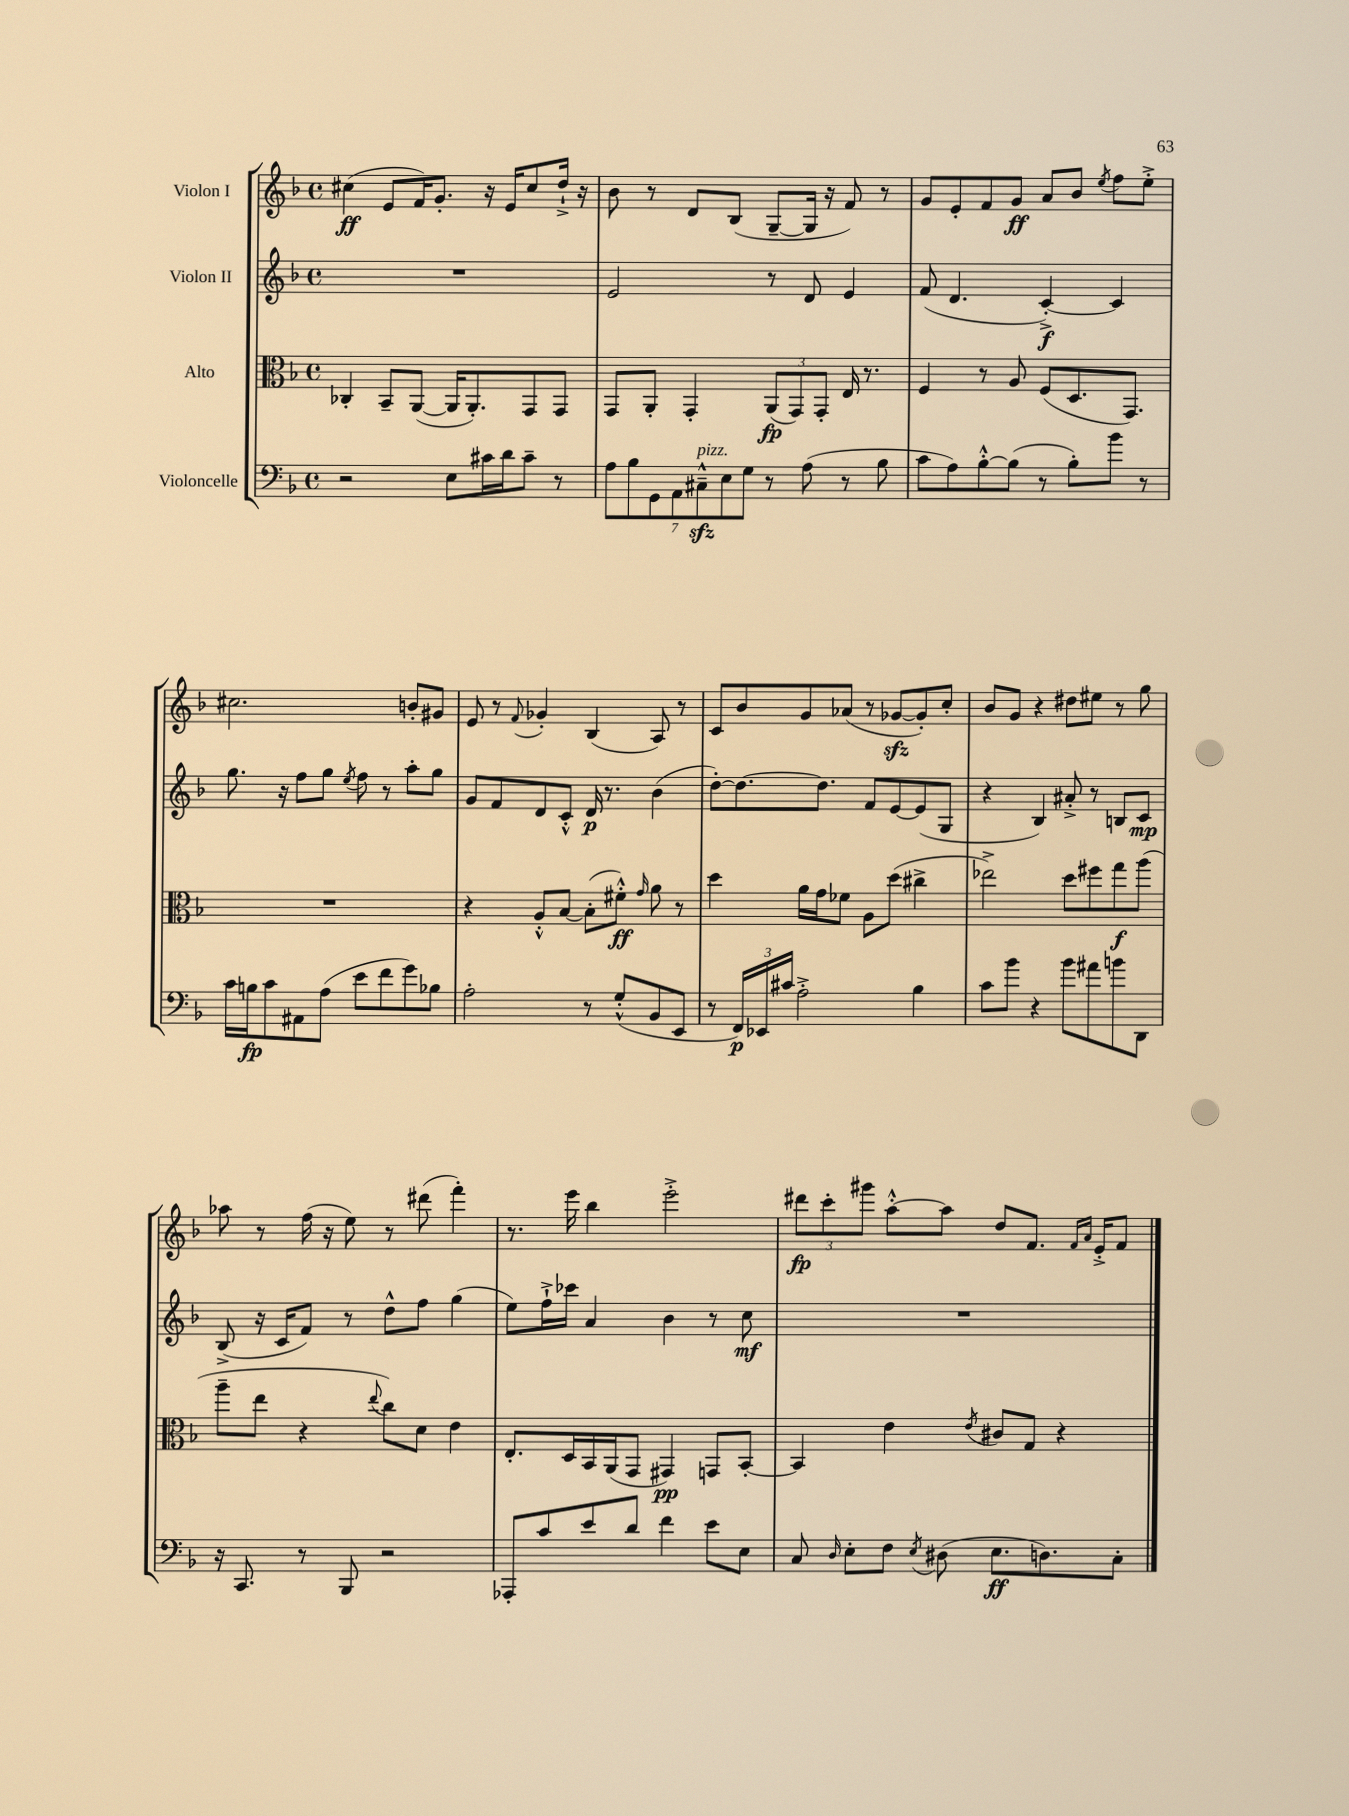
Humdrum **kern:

**kern	**dynam	**kern	**dynam	**kern	**dynam	**kern	**dynam
*part4	*part4	*part3	*part3	*part2	*part2	*part1	*part1
*staff4	*staff4	*staff3	*staff3	*staff2	*staff2	*staff1	*staff1
*I"Violoncelle	*	*I"Alto	*	*I"Violon II	*	*I"Violon I	*
*clefF4	*	*clefC3	*	*clefG2	*	*clefG2	*
*k[b-]	*	*k[b-]	*	*k[b-]	*	*k[b-]	*
*M4/4	*	*M4/4	*	*M4/4	*	*M4/4	*
*met(c)	*	*met(c)	*	*met(c)	*	*met(c)	*
=6	=6	=6	=6	=6	=6	=6	=6
2r	.	4C-X'/	.	1r	.	(4cc#X\	ff
.	.	8BB-~/L	.	.	.	8e/L	.
.	.	([8AA/J	.	.	.	16f/K)	.
.	.	.	.	.	.	8.g'/J	.
8E\L	.	16AA/KL]	.	.	.	.	.
.	.	8.AA'/)	.	.	.	.	.
16c#X\L	.	.	.	.	.	16r	.
16d\J	.	.	.	.	.	16e/KL	.
8c#~\J	.	8GG/	.	.	.	8cc#/	.
8r	.	8GG/J	.	.	.	16dd`^/Jk	.
.	.	.	.	.	.	16r	.
=7	=7	=7	=7	=7	=7	=7	=7
14A\L	.	8GG/L	.	2e/	.	8b-\	.
14B-\	.	.	.	.	.	.	.
.	.	8AA'/J	.	.	.	8r	.
14GG\	.	.	.	.	.	.	.
14AA\	.	.	.	.	.	.	.
.	.	4GG'/	.	.	.	8d/L	.
!LO:TX:a:i:t=pizz.	!	!	!	!	!	!	!
14C#Xzz~^^\	.	.	.	.	.	.	.
14E\	.	.	.	.	.	.	.
.	.	.	.	.	.	(8B-/J	.
14G\J	.	.	.	.	.	.	.
8r	.	(12AA/L	fp	8r	.	[8G~/L	.
.	.	12GG/)	.	.	.	.	.
(8A\	.	.	.	8d/	.	16G/Jk]	.
.	.	12GG'/J	.	.	.	.	.
.	.	.	.	.	.	16r	.
8r	.	16E/	.	4e/	.	8f/)	.
.	.	8.r	.	.	.	.	.
8B-\	.	.	.	.	.	8r	.
=8	=8	=8	=8	=8	=8	=8	=8
8c\L	.	4F/	.	(8f/	.	8g/L	.
8A\)	.	.	.	4.d/	.	8e'/	.
[8B-'^^\	.	8r	.	.	.	8f/	.
(8B-\J]	.	8A/	.	.	.	8g/J	ff
8r	.	(8F/L	.	[4c'^/)	f	8a/L	.
8B-'\L)	.	8.D/	.	.	.	8b-/J	.
.	.	.	.	.	.	8qee/	.
8b-\J	.	.	.	4c/]	.	8ff\L	.
.	.	8.GG/J)	.	.	.	.	.
8r	.	.	.	.	.	8ee'^\J	.
!!LO:LB:g=z
=9	=9	=9	=9	=9	=9	=9	=9
16c\LL	.	1r	.	8.gg\	.	2.cc#X\	.
16Bn\J	fp	.	.	.	.	.	.
8c\	.	.	.	.	.	.	.
.	.	.	.	16r	.	.	.
8AA#X\	.	.	.	8ff\L	.	.	.
(8A\J	.	.	.	8gg\J	.	.	.
.	.	.	.	8qee/	.	.	.
8e\L	.	.	.	8ff\	.	.	.
8f\	.	.	.	8r	.	.	.
8g\)	.	.	.	8aa'\L	.	8bn'/L	.
8B-X\J	.	.	.	8gg\J	.	8g#X/J	.
=10	=10	=10	=10	=10	=10	=10	=10
2A'\	.	4r	.	8g/L	.	8e/	.
.	.	.	.	8f/	.	8r	.
.	.	.	.	.	.	8qqf/	.
.	.	8A'^^/L	.	8d/	.	4g-X'/	.
.	.	[8B-/J	.	8c'^^/J	.	.	.
8r	.	(8B-'\L]	.	16d/	p	(4B-/	.
.	.	.	.	8.r	.	.	.
(8G'^^/L	.	8f#X'^^\J)	ff	.	.	.	.
.	.	16qqg/	.	.	.	.	.
8BB-/	.	8a\	.	(4b-\	.	8A/)	.
8EE/J	.	8r	.	.	.	8r	.
=11	=11	=11	=11	=11	=11	=11	=11
8r	.	4dd\	.	[8dd'\L)	.	8c/L	.
24FF/LL)	p	.	.	8.dd\_	.	8b-/	.
24EE-X/	.	.	.	.	.	.	.
24c#X/JJ	.	.	.	.	.	.	.
2A'^\	.	16a\LL	.	.	.	8g/	.
.	.	16g\J	.	8.dd\J]	.	.	.
.	.	8f-X\J	.	.	.	(8a-X/J	.
.	.	8A\L	.	8f/L	.	8r	.
.	.	(8dd\J	.	[8e/	.	[8g-Xzz/L	.
4B-\	.	4cc#X^\	.	(8e/]	.	8g-'/])	.
.	.	.	.	8G/J	.	8cc'/J	.
=12	=12	=12	=12	=12	=12	=12	=12
8c\L	.	2ee-X^\)	.	4r	.	8b-/L	.
8b-\J	.	.	.	.	.	8g/J	.
4r	.	.	.	4B-/)	.	4r	.
8b-\L	.	8dd\L	.	8a#X'^/	.	8dd#X\L	.
8a#X\	.	8ff#X\	.	8r	.	8ee#X\J	.
8bn\	.	8gg\	f	8Bn/L	.	8r	.
8DD\J	.	(8aa\J	.	8c/J	mp	8gg\	.
!!LO:LB:g=z
=13	=13	=13	=13	=13	=13	=13	=13
16r	.	8aa~\L	.	(8B-^/	.	8aa-X\	.
8.CC/	.	.	.	.	.	.	.
.	.	8ee\J	.	16r	.	8r	.
.	.	.	.	16c/KL	.	.	.
8r	.	4r	.	8f/J)	.	(16ff\	.
.	.	.	.	.	.	16r	.
8BBB-/	.	.	.	8r	.	8ee\)	.
.	.	8qqee/	.	.	.	.	.
2r	.	8cc\L)	.	8dd^^\L	.	8r	.
.	.	8d\J	.	8ff\J	.	(8ddd#X\	.
.	.	4e\	.	(4gg\	.	4fff'\)	.
=14	=14	=14	=14	=14	=14	=14	=14
8AAA-X'/L	.	8.E'/L	.	8ee\L)	.	8.r	.
8c/	.	.	.	16ff`^\L	.	.	.
.	.	16D/L	.	16ccc-X\JJ	.	16eee\	.
8e/	.	16BB-/	.	4a/	.	4bb-\	.
.	.	(16AA/J	.	.	.	.	.
8d/J	.	8GG/J	.	.	.	.	.
4f\	.	4GG#X/)	pp	4b-\	.	2eee'^\	.
8e\L	.	8GGn/L	.	8r	.	.	.
8E\J	.	[8BB-'/J	.	8cc\	mf	.	.
=15	=15	=15	=15	=15	=15	=15	=15
8C/	.	4BB-/]	.	1r	.	12ddd#X\L	fp
.	.	.	.	.	.	12ccc'\	.
16qqD/	.	.	.	.	.	.	.
8E'\L	.	.	.	.	.	.	.
.	.	.	.	.	.	12ggg#X\J	.
8F\J	.	4e\	.	.	.	[8aa'^^\L	.
8qE/	.	.	.	.	.	.	.
(8D#X\	.	.	.	.	.	8aa\J]	.
.	.	8qe/	.	.	.	.	.
8.E\L	ff	8c#X/L	.	.	.	8dd/L	.
.	.	8G/J	.	.	.	8.f/J	.
8.Dn\)	.	.	.	.	.	.	.
.	.	4r	.	.	.	.	.
.	.	.	.	.	.	16qqf/LL	.
.	.	.	.	.	.	16qqa/JJ	.
.	.	.	.	.	.	16e'^/KL	.
8C'\J	.	.	.	.	.	8f/J	.
==	==	==	==	==	==	==	==
*-	*-	*-	*-	*-	*-	*-	*-
